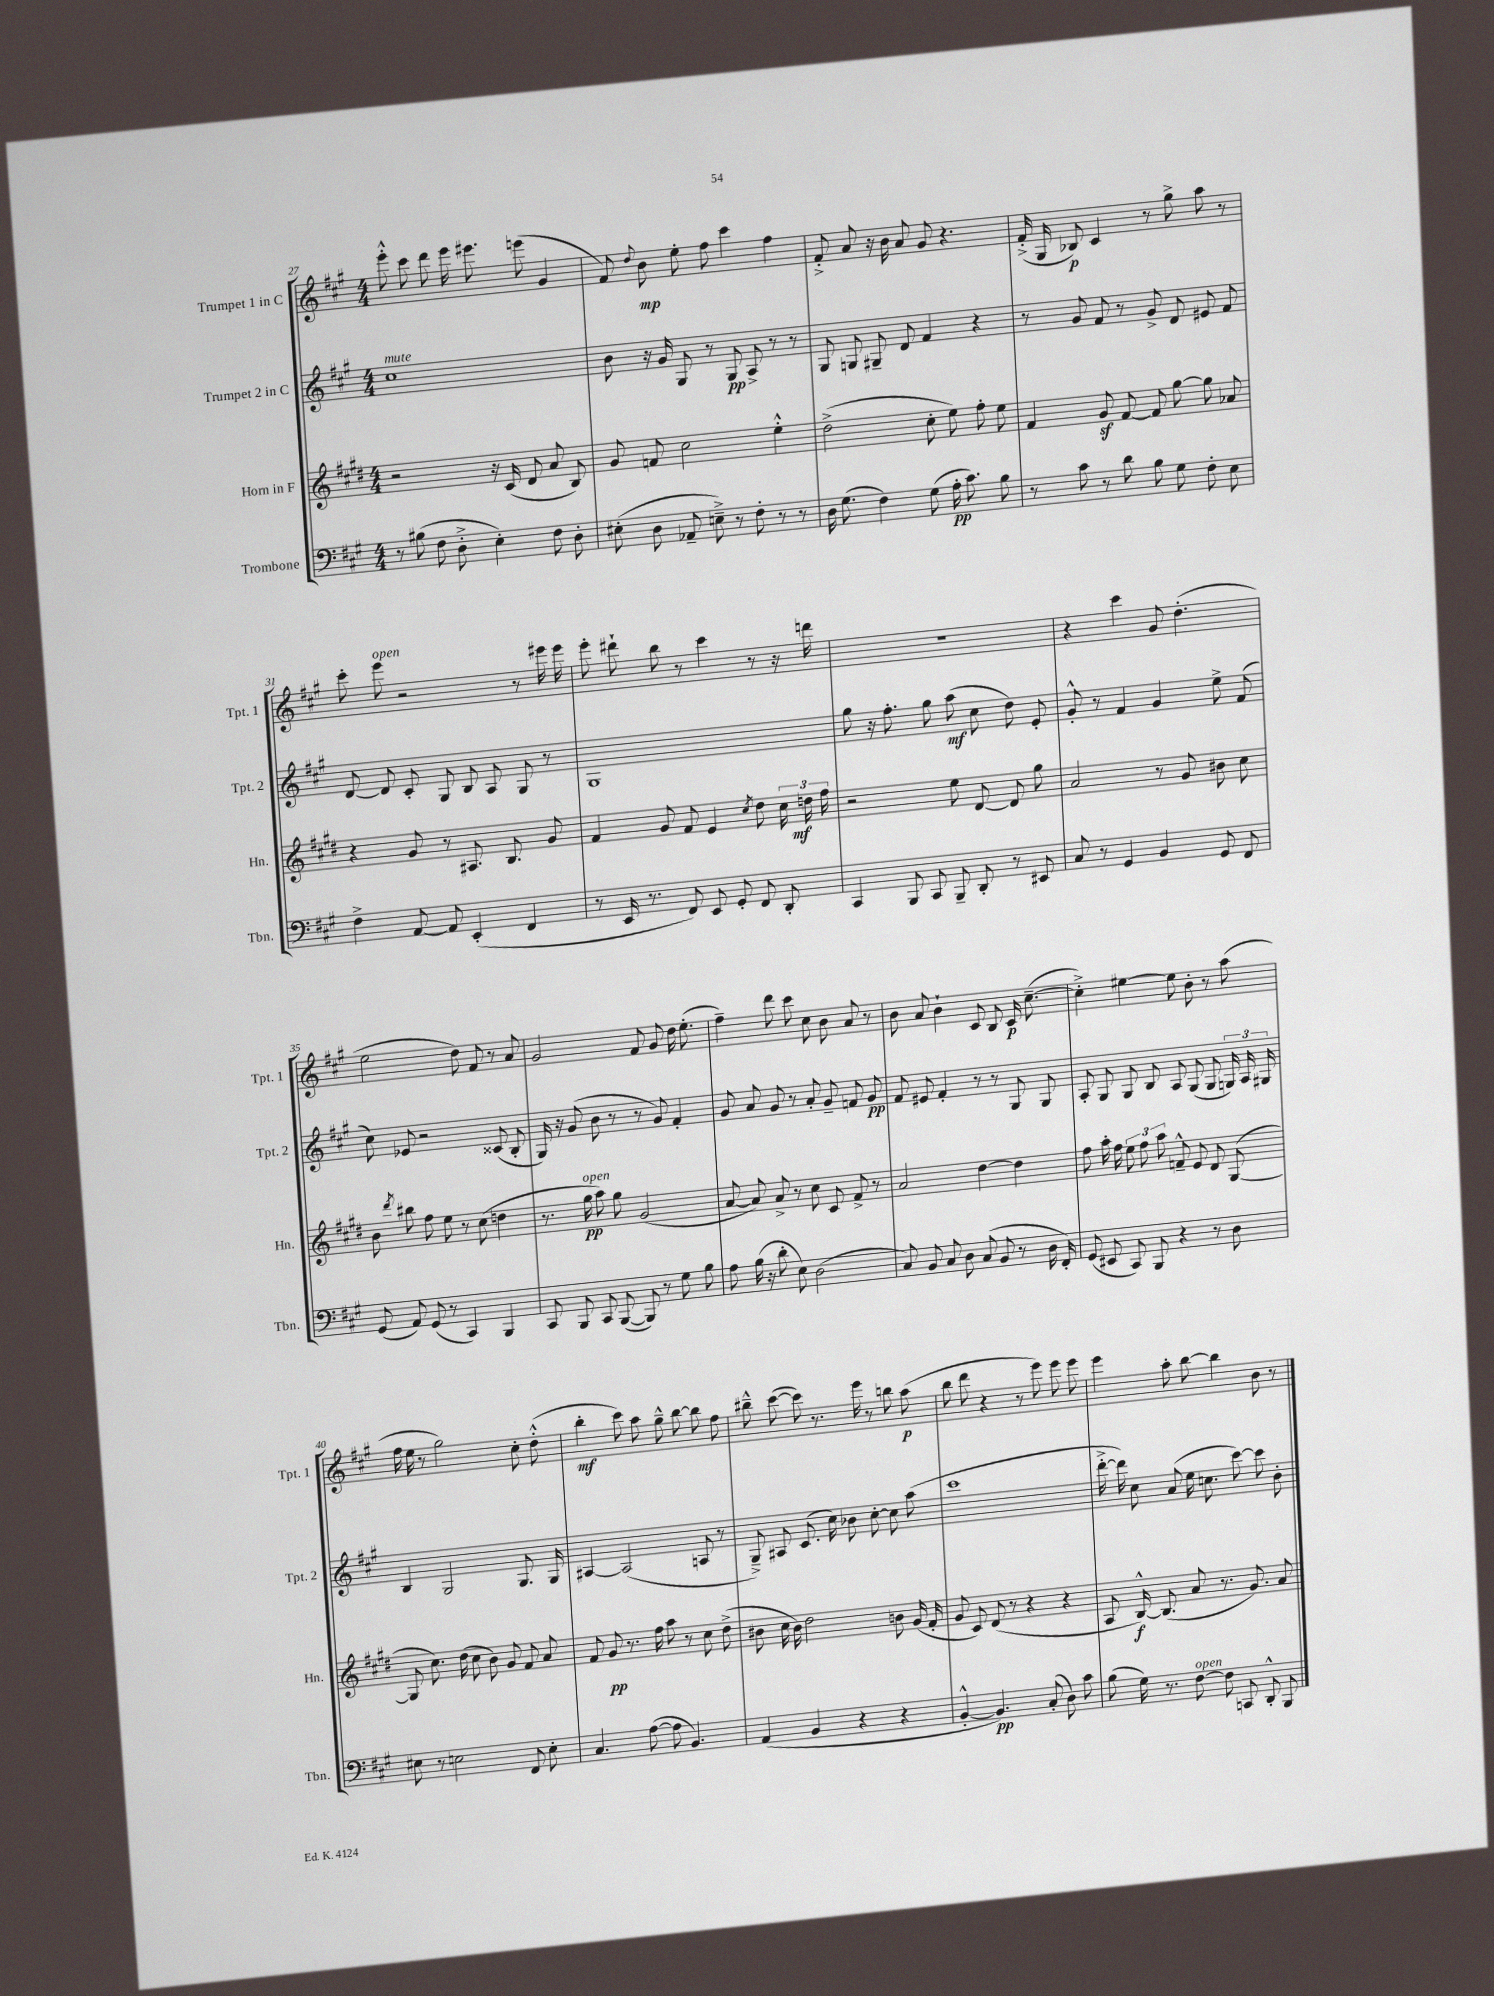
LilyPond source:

<<
\new StaffGroup <<
\new Staff = "s0" \with { instrumentName = "Trumpet 1 in C" shortInstrumentName = "Tpt. 1" } {
    \clef treble \key a \major \numericTimeSignature \time 4/4
    \autoBeamOff e'''8-.-^ cis'''8 d'''8 e'''16 eis'''8. e'''8( gis'4 |
    fis'8) \appoggiatura { d''8 } b'8\mp e''8-. fis''8 cis'''4 fis''4 |
    fis'8-.-> a'8 r16 b'16 a'8 gis'8 r4. |
    fis'16-.->( gis16 bes8\p) cis'4 r8 gis''8-> a''8 r8 |
    cis'''8-. e'''8^\markup { \italic "open" } r2 r8 eis'''16 eis'''16 |
    e'''8-. dis'''8-! b''8 r8 cis'''4 r8 r16 d'''16 |
    R1 |
    r4 cis'''4 gis'8 d''4.-.( |
    e''2 d''8) fis'8 r8 a'8 |
    gis'2 fis'8 gis'8 d''16 e''8.-.( |
    fis''4--) d'''8 cis'''8 cis''8 b'8 a'8 r8 |
    b'8 a'8 b'4-! cis'8 b8 cis'16\p cis''8.~--( |
    cis''4-.->) eis''4~ eis''8 b'8-. r8 a''8( |
    fis''16 e''16 r8 gis''2) cis''8-. d''8-.-^( |
    b''4-.\mf cis'''8) a''8 gis''8---^ b''8~ b''8 fis''8 |
    bis''8---^ cis'''8~( cis'''8) r8. e'''16 r8 b''8 a''8\p( |
    b''8 d'''8 r4 r8 e'''8) e'''8 e'''8 |
    e'''4 a''8-. b''8~ b''4 b'8 r8 \bar "|." |
}
\new Staff = "s1" \with { instrumentName = "Trumpet 2 in C" shortInstrumentName = "Tpt. 2" } {
    \clef treble \key a \major \numericTimeSignature \time 4/4
    \autoBeamOff cis''1^\markup { \italic "mute" } |
    b'8 r16 gis'16 gis8 r8 gis8\pp a8-> r8 r8 |
    gis8 g8 gis8-- d'8 fis'4 r4 |
    r8 gis'8 fis'8 r8 gis'8-> d'8 eis'8 fis'8 |
    d'8~ d'8 cis'8-. gis8 b8 a8 gis8 r8 |
    gis1 |
    gis''8 r16 fis''8.-. gis''8 a''8\mf( cis''8 d''8) e'8-. |
    gis'8-.-^ r8 fis'4 gis'4 e''8-> fis'8( |
    cis''8) ees'8 r2 cisis'8( b8-. |
    gis16) r16 gis'8( b'8 r8 r8 gis'8) fis'4-. |
    gis'8 a'8 gis'8 r8 a'8-. gis'8-- f'8 gis'8\pp |
    fis'8 eis'8 fis'4-. r8 r8 gis8 gis8 |
    a8-. gis8 gis8 b8 a8 gis8( gis8 \tuplet 3/2 { g16) a16 gis16 } |
    b4 gis2 gis8. gis16 |
    ais4~ ais2( a8 r8 |
    gis8--->) ais8 cis'8.( cis''16) bes'8 cis''8~-. cis''8 a''8( |
    cis'''1 |
    d'''16~-.-> d'''16) cis''8 a'8( e''16 c''8. cis'''8~) cis'''8 b'8-. \bar "|." |
}
\new Staff = "s2" \with { instrumentName = "Horn in F" shortInstrumentName = "Hn." } {
    \clef treble \key e \major \numericTimeSignature \time 4/4
    \autoBeamOff r2 r16 cis'16( dis'8 a'8 b8) |
    gis'8 f'8 cis''2 e''4-.-^ |
    dis''2->( cis''8-. e''8) fis''8-. e''8 |
    fis'4 gis'8\sf fis'8~ fis'8 gis''8~ gis''8 aes'8 |
    r4 gis'8 r8 ais8. b8. gis'8 |
    fis'4 gis'8 fis'8 e'4 \acciaccatura { cis''8 } dis''8 \tuplet 3/2 { cis''16 d''16\mf fis''16 } |
    r2 e''8 dis'8~ dis'8 gis''8 |
    a'2 r8 gis'8 bis'8 cis''8 |
    b'8 \acciaccatura { dis'''8 } bis''8 fis''8 e''8 r8 cis''8( d''4 |
    r8. gis''16\pp^\markup { \italic "open" } a''8) gis''8 gis'2( |
    a'8~ a'8) a'8-> r8 cis''8 cis'8 fis'8-> r8 |
    a'2 dis''4~ dis''4 |
    fis''8 a''16-. fis''16 \tuplet 3/2 { e''8 fis''8 a''8 } f'8---^ e'8 dis'8 gis8~( |
    gis8 cis''8.) dis''16( cis''8 b'8) gis'8 fis'8 a'8 |
    fis'8 gis'8\pp r8. fis''16 a''8 r8 cis''8 dis''8->( |
    bis'8 cis''16 bis'16) dis''2 b'8 gis'16( fis'16-. |
    gis'8 cis'8) dis'8( r8 r4 r4 |
    a8 b16~-^\f) b8.( a'8 r8. gis'8.) a'8 \bar "|." |
}
\new Staff = "s3" \with { instrumentName = "Trombone" shortInstrumentName = "Tbn." } {
    \clef bass \key a \major \numericTimeSignature \time 4/4
    \autoBeamOff r8 bis8( fis8 d8-.-> e4-.) fis8 d8-. |
    eis8-.( d8 aes,8-- e8--->) r8 fis8-. r8 r8 |
    d16 gis8.( fis4) gis8( a16-.\pp cis'8.) b8 |
    r8 cis'8 r8 d'8 b8 gis8 fis8-. e8 |
    fis4-> a,8~ a,8 e,4-.( fis,4 |
    r8 e,16 r8. fis,8) e,8 gis,8-. fis,8 d,8-. |
    cis,4 b,,8 cis,8 b,,8-- d,8-. r8 eis,8 |
    cis8 r8 gis,4 b,4 gis,8 fis,8 |
    gis,8( a,8) gis,8( r8 cis,4) b,,4 |
    cis,8 b,,8 cis,8 b,,8~( b,,8) r8 gis8 b8 |
    a8 b16( r16 d'8-. e8) d2( |
    cis8) b,8 cis8 d8 cis8( b,8 r8 d16 fis,16-.) |
    gis,8( eis,8 cis,8) b,,8 r4 r8 d8 |
    eis8 r8 e2 fis,8 e8-. |
    cis4. a8~( a8 b,4.) |
    a,4( b,4 r4 r4 |
    b,4~-.-^ b,4.\pp) cis8-.( d8) cis'8 |
    b8( gis16) r8. fis8~^\markup { \italic "open" } fis8 c,8 d,8-.-^ b,,8 \bar "|." |
}
>>
>>
\layout { \context { \Score currentBarNumber = #27 } }
